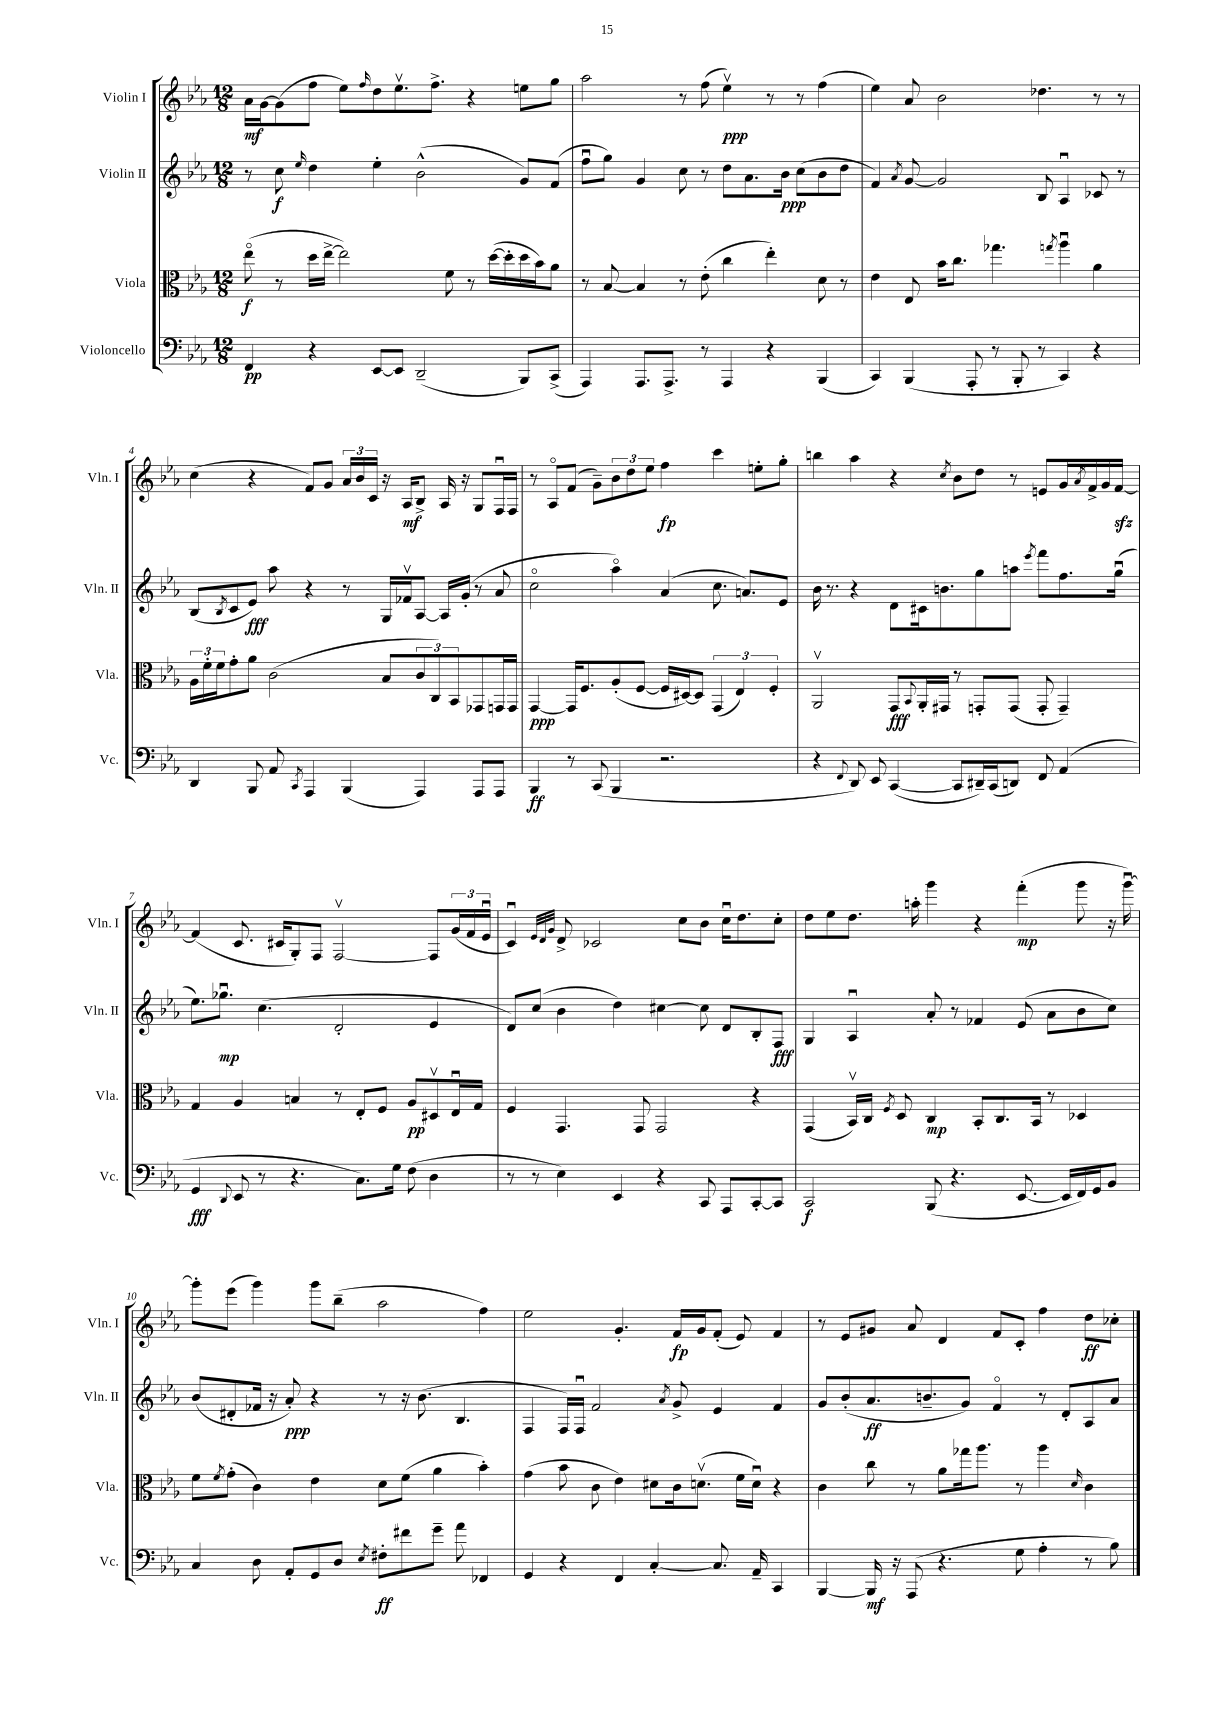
<<
\new StaffGroup <<
\new Staff = "s0" \with { instrumentName = "Violin I" shortInstrumentName = "Vln. I" } {
    \clef treble \key ees \major \numericTimeSignature \time 12/8
    aes'16\mf g'16~ g'8( f''8 ees''8) \grace { f''16 } d''8 ees''8.\upbow f''8.-> r4 e''8 g''8 |
    aes''2 r8 f''8( ees''4\upbow\ppp) r8 r8 f''4( |
    ees''4) aes'8 bes'2 des''4. r8 r8 |
    c''4( r4 f'8) g'8 \tuplet 3/2 { aes'16 bes'16 c'16 } r16 aes16\mf bes8-> aes16 r16 g8 f16\downbow f16 |
    r8 aes8\flageolet f'8( g'8--) \tuplet 3/2 { bes'8 d''8 ees''8 } f''4\fp c'''4 e''8-. g''8-. |
    b''4 aes''4 r4 \acciaccatura { c''8 } bes'8 d''8 r8 e'8 g'16 \acciaccatura { aes'8 } f'16-> g'16 f'16~\sfz |
    f'4( c'8. cis'16 g8-.) f8 f2~\upbow f8 \tuplet 3/2 { g'16( f'16 ees'16\downbow } |
    c'4\downbow) \grace { ees'32 d'32 g'32 } d'8-> ces'2 c''8 bes'8 c''16\downbow d''8. c''8-. |
    d''8 ees''8 d''8. a''16-. g'''4 r4 f'''4-.\mp( g'''8 r16 g'''16~\downbow) |
    g'''8-. ees'''8( g'''4) g'''8 bes''8--( aes''2 f''4) |
    ees''2 g'4.-. f'16\fp g'16 f'8-.( ees'8) f'4 |
    r8 ees'8 gis'8 aes'8 d'4 f'8 c'8-. f''4 d''8\ff ces''8-. \bar "|." |
}
\new Staff = "s1" \with { instrumentName = "Violin II" shortInstrumentName = "Vln. II" } {
    \clef treble \key ees \major \numericTimeSignature \time 12/8
    r8 c''8\f \grace { ees''16 } d''4 ees''4-. bes'2-^( g'8) f'8( |
    f''8\downbow g''8) g'4 c''8 r8 d''8 aes'8. bes'16\ppp c''8( bes'8 d''8 |
    f'4) \acciaccatura { aes'8 } g'8~ g'2 bes8 aes4\downbow ces'8 r8 |
    bes8( \acciaccatura { bes8 } c'8 ees'8\fff) aes''8 r4 r8 g16 fes'16\upbow aes8~ aes16 g'16-.( r8 aes'8 |
    c''2\flageolet aes''4\flageolet) aes'4( c''8. a'8.) ees'8 |
    bes'16 r8. r4 d'8 cis'16 b'8. g''8 a''8 \acciaccatura { ees'''8 } f'''8 f''8. g''16\downbow( |
    ees''8.) ges''8.\downbow\mp c''4.( d'2-. ees'4 |
    d'8) c''8( bes'4 d''4) cis''4~ cis''8 d'8 bes8-. f8\fff |
    g4 aes4\downbow aes'8-. r8 fes'4 ees'8( aes'8 bes'8 c''8) |
    bes'8( dis'8-. fes'16 r16 aes'8-.\ppp) r4 r8 r16 bes'8.( bes4. |
    f4 f16) f16\downbow f'2 \acciaccatura { aes'8 } g'8-> ees'4 f'4 |
    g'8 bes'8-.( aes'8.\ff b'8.-- g'8) f'4\flageolet r8 d'8-. aes8 aes'8 \bar "|." |
}
\new Staff = "s2" \with { instrumentName = "Viola" shortInstrumentName = "Vla." } {
    \clef alto \key ees \major \numericTimeSignature \time 12/8
    ees''8\flageolet\f( r8 d''16 ees''16~-> ees''2) f'8 r8 d''16~( d''16-. d''16 bes'16) aes'8 |
    r8 bes8~ bes4 r8 ees'8-.( c''4 ees''4-.) d'8 r8 |
    ees'4 ees8 bes'16 c''8. ges''4. \acciaccatura { g''8 } aes''4\downbow aes'4 |
    \tuplet 3/2 { aes16 f'16-. f'16 } g'8-. aes'8 c'2( bes8 \tuplet 3/2 { c'8 c8) bes,8 } ges,8 g,16 g,16 |
    g,4~\ppp g,16 f8. aes8-.( f8~ f16 dis16~) dis8 \tuplet 3/2 { g,4( ees4) f4-. } |
    aes,2\upbow g,8\fff \appoggiatura { bes,8 } aes,16-. gis,16 r8 g,8-. g,8( g,8-. g,4--) |
    g4 aes4 b4 r8 ees8-. f8 aes8\pp dis8\upbow ees16\downbow g16 |
    f4 g,4. g,8 g,2 r4 |
    g,4( bes,16\upbow) c16 \acciaccatura { f8 } d8 c4\mp bes,8-. c8. bes,16 r8 des4 |
    f'8 \acciaccatura { f'8 } g'8-.( c'4) ees'4 d'8 f'8( aes'4 bes'4-.) |
    g'4( bes'8 c'8 ees'4) dis'8 c'16 d'8.\upbow( f'16 d'16\downbow) r4 |
    c'4 c''8 r8 aes'8 ges''16 aes''8. r8 aes''4 \grace { d'16 } c'4 \bar "|." |
}
\new Staff = "s3" \with { instrumentName = "Violoncello" shortInstrumentName = "Vc." } {
    \clef bass \key ees \major \numericTimeSignature \time 12/8
    f,4\pp r4 ees,8~ ees,8 d,2--( bes,,8) c,8->( |
    aes,,4) aes,,8. aes,,8.-> r8 aes,,4 r4 bes,,4( |
    c,4) bes,,4( aes,,8-. r8 bes,,8-. r8 c,4) r4 |
    d,4 bes,,8 aes,8 \acciaccatura { c,8 } aes,,4 bes,,4( aes,,4) aes,,8 aes,,8 |
    bes,,4\ff r8 c,8( bes,,4 r2. |
    r4 \appoggiatura { f,8 } d,8) ees,8 c,4~( c,8 dis,16--) c,16( d,8) f,8 aes,4( |
    g,4\fff \appoggiatura { d,8 } ees,8 r8 r4. c8.) g16 f8( d4 |
    r8 r8 ees4) ees,4 r4 c,8 aes,,8 c,8~-. c,8 |
    c,2\f bes,,8( r4. ees,8.~ ees,16 f,16) g,16 bes,8 |
    c4 d8 aes,8-. g,8 d8 \acciaccatura { ees8 } fis8-.\ff fis'8 g'8-- aes'8 fes,4 |
    g,4 r4 f,4 c4~-. c8. aes,16-- c,4 |
    bes,,4~ bes,,16\mf r16 aes,,8( r4. g8 aes4-. r8 bes8) \bar "|." |
}
>>
>>
